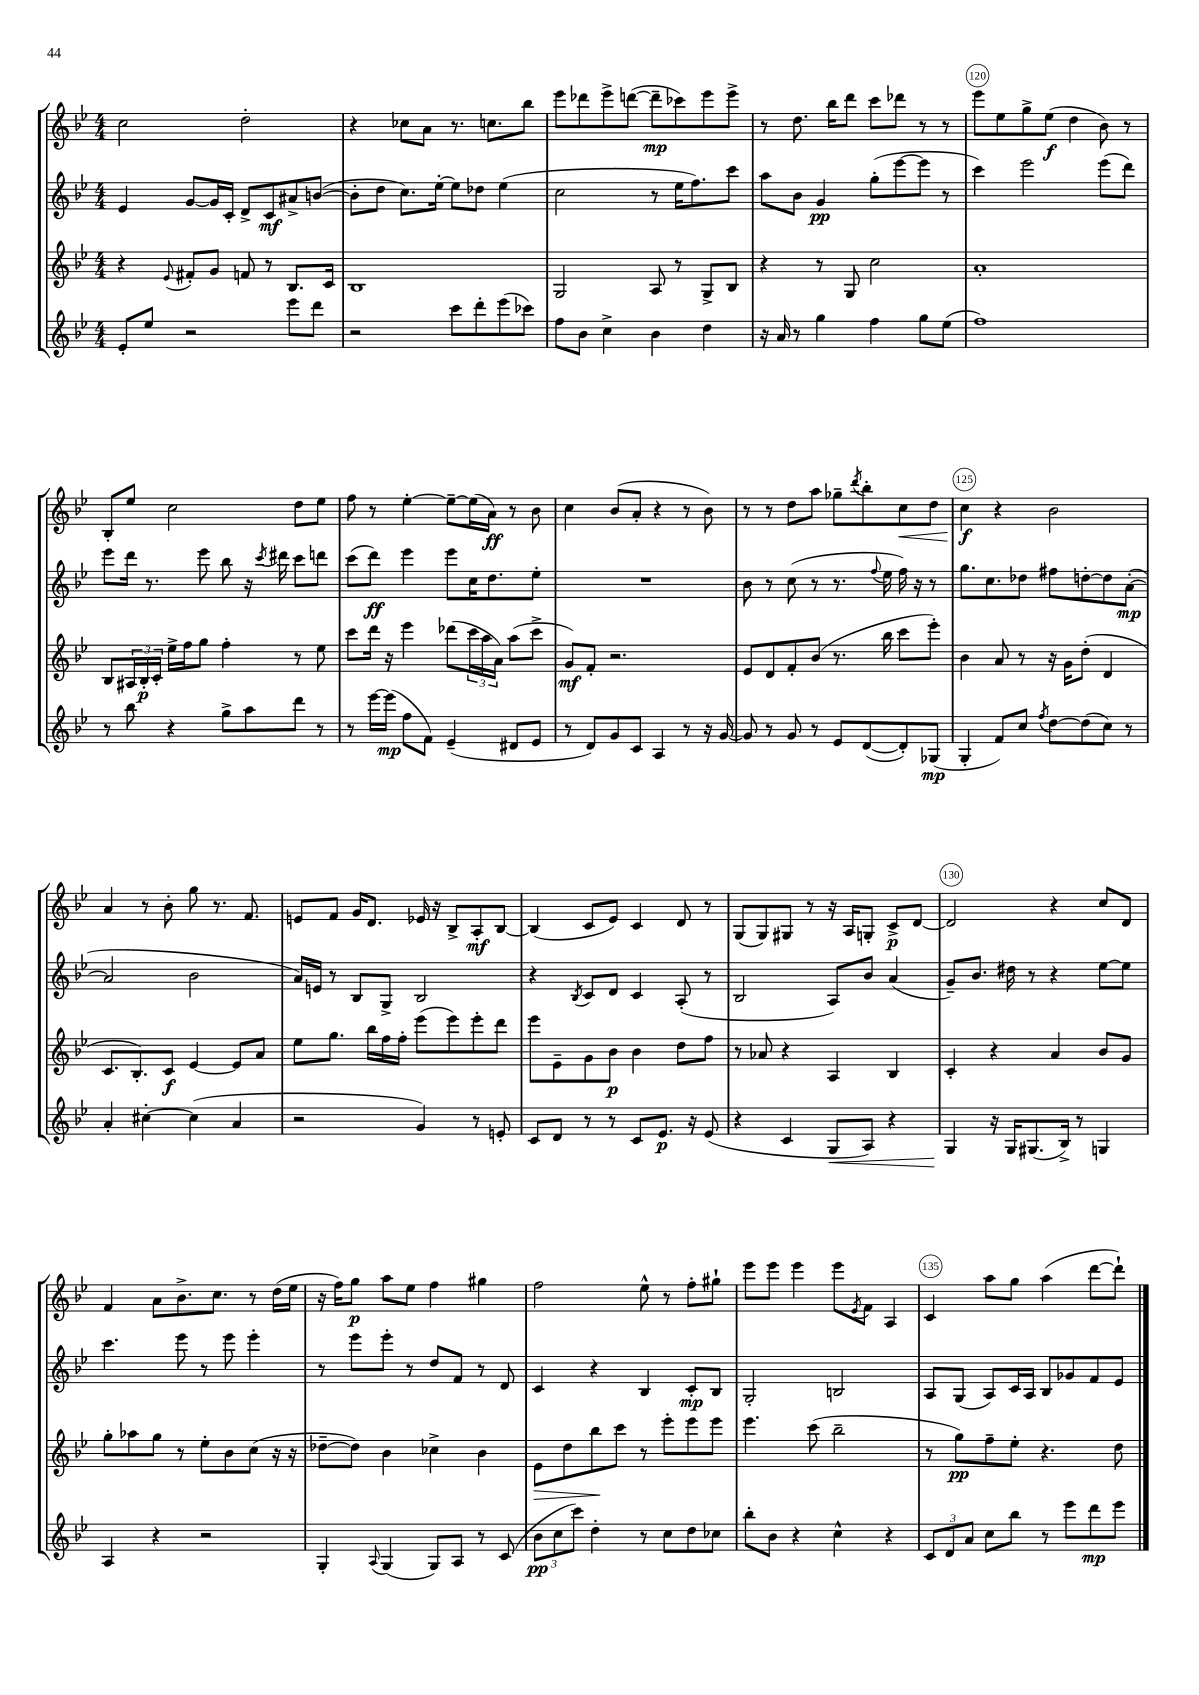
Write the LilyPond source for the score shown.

<<
\new StaffGroup <<
\new Staff = "s0" {
    \clef treble \key bes \major \numericTimeSignature \time 4/4
    c''2 d''2-. |
    r4 ces''8 a'8 r8. c''8. bes''8 |
    ees'''8 des'''8 ees'''8-> d'''8~( d'''8--\mp ces'''8) ees'''8 ees'''8-> |
    r8 d''8. bes''16 d'''8 c'''8 des'''8 r8 r8 |
    ees'''8 ees''8 g''8-> ees''8\f( d''4 bes'8) r8 |
    bes8-. ees''8 c''2 d''8 ees''8 |
    f''8 r8 ees''4~-. ees''8~-- ees''16( a'16\ff) r8 bes'8 |
    c''4 bes'8( a'8-. r4 r8 bes'8) |
    r8 r8 d''8 a''8 ges''8-- \acciaccatura { d'''8 } bes''8-. c''8\< d''8 |
    c''4\f\! r4 bes'2 |
    a'4 r8 bes'8-. g''8 r8. f'8. |
    e'8 f'8 g'16 d'8. ees'16 r16 bes8-> a8-.\mf bes8~ |
    bes4( c'8 ees'8) c'4 d'8 r8 |
    g8( g8) gis8 r8 r16 a16 g8-. c'8->\p d'8~ |
    d'2 r4 c''8 d'8 |
    f'4 a'8 bes'8.-> c''8. r8 d''16( ees''16 |
    r16 f''16) g''8\p a''8 ees''8 f''4 gis''4 |
    f''2 ees''8-^ r8 f''8-. gis''8-! |
    ees'''8 ees'''8 ees'''4 ees'''8 \acciaccatura { ees'8 } f'8 a4 |
    c'4 a''8 g''8 a''4( d'''8~ d'''8-!) \bar "|." |
}
\new Staff = "s1" {
    \clef treble \key bes \major \numericTimeSignature \time 4/4
    ees'4 g'8~ g'16 c'16-. d'8-> c'8\mf ais'8-> b'8~( |
    b'8-. d''8 c''8.) ees''16~-. ees''8 des''8 ees''4( |
    c''2 r8 ees''16 f''8.) c'''8 |
    a''8 bes'8 g'4\pp g''8-.( ees'''8~ ees'''8 r8 |
    c'''4) ees'''2 ees'''8( d'''8) |
    ees'''8 d'''16 r8. ees'''8 bes''8 r16 \acciaccatura { c'''8 } dis'''16 c'''8 d'''8 |
    c'''8( d'''8\ff) ees'''4 ees'''8 c''16 d''8. ees''8-. |
    R1 |
    bes'8 r8 c''8( r8 r8. \appoggiatura { f''8 } ees''16 f''16) r16 r8 |
    g''8. c''8. des''8 fis''8 d''8~-. d''8 a'8~-.\mp( |
    a'2 bes'2 |
    a'16) e'16 r8 bes8 g8-> bes2 |
    r4 \acciaccatura { bes8 } c'8 d'8 c'4 a8-.( r8 |
    bes2 a8) bes'8 a'4( |
    g'8--) bes'8. dis''16 r8 r4 ees''8~ ees''8 |
    c'''4. ees'''8 r8 ees'''8 ees'''4-. |
    r8 ees'''8 ees'''8-. r8 d''8 f'8 r8 d'8 |
    c'4 r4 bes4 c'8-.\mp bes8 |
    g2-. b2 |
    a8 g8( a8) c'16 a16 bes8 ges'8 f'8 ees'8 \bar "|." |
}
\new Staff = "s2" {
    \clef treble \key bes \major \numericTimeSignature \time 4/4
    r4 \appoggiatura { ees'8 } fis'8-. g'8 f'8 r8 bes8. c'16 |
    bes1 |
    g2 a8 r8 g8-> bes8 |
    r4 r8 g8 c''2 |
    a'1-. |
    bes8 \tuplet 3/2 { ais16 bes16-.\p c'16-. } ees''16-> f''16 g''8 f''4-. r8 ees''8 |
    c'''8 d'''16 r16 ees'''4 des'''8( \tuplet 3/2 { c'''16 a''16 a'16) } a''8( c'''8-> |
    g'8\mf) f'8-. r2. |
    ees'8 d'8 f'8-. bes'8( r8. bes''16 c'''8 ees'''8-.) |
    bes'4 a'8 r8 r16 g'16 d''8-.( d'4 |
    c'8. bes8.-.) c'8\f ees'4~ ees'8 a'8 |
    ees''8 g''8. bes''16 f''16 f''16-. ees'''8( ees'''8) ees'''8-. d'''8 |
    ees'''8 ees'8-- g'8 bes'8\p bes'4 d''8 f''8 |
    r8 aes'8 r4 a4 bes4 |
    c'4-. r4 a'4 bes'8 g'8 |
    g''8-. aes''8 g''8 r8 ees''8-. bes'8 c''8( r16 r16 |
    des''8~-- des''8) bes'4 ces''4-> bes'4 |
    ees'8\> d''8 bes''8\! c'''8 r8 ees'''8-. ees'''8 ees'''8 |
    ees'''4. c'''8( bes''2-- |
    r8 g''8\pp) f''8-- ees''8-. r4. d''8 \bar "|." |
}
\new Staff = "s3" {
    \clef treble \key bes \major \numericTimeSignature \time 4/4
    ees'8-. ees''8 r2 ees'''8 d'''8 |
    r2 c'''8 d'''8-. ees'''8( ces'''8) |
    f''8 bes'8 c''4-> bes'4 d''4 |
    r16 a'16 r8 g''4 f''4 g''8 ees''8( |
    f''1) |
    r8 bes''8 r4 g''8-> a''8 d'''8 r8 |
    r8 ees'''16~ ees'''16\mp( f''8 f'8) ees'4--( dis'8 ees'8 |
    r8 d'8) g'8 c'8 a4 r8 r16 g'16~ |
    g'8 r8 g'8 r8 ees'8 d'8~( d'8-.) ges8\mp( |
    g4-. f'8) c''8 \acciaccatura { f''8 } d''8~ d''8( c''8) r8 |
    a'4-. cis''4~-. cis''4( a'4 |
    r2 g'4) r8 e'8-. |
    c'8 d'8 r8 r8 c'8 ees'8.\p r16 ees'8( |
    r4 c'4 g8\< a8) r4 |
    g4\! r16 g16 gis8.( bes16->) r8 g4 |
    a4 r4 r2 |
    g4-. \appoggiatura { a8 } g4( g8) a8 r8 c'8( |
    \tuplet 3/2 { bes'8\pp c''8 c'''8) } d''4-. r8 c''8 d''8 ces''8 |
    bes''8-. bes'8 r4 c''4-^ r4 |
    \tuplet 3/2 { c'8 d'8 a'8 } c''8 bes''8 r8 ees'''8 d'''8\mp ees'''8 \bar "|." |
}
>>
>>
\layout { \context { \Score currentBarNumber = #116 \override BarNumber.break-visibility = ##(#f #t #t) barNumberVisibility = #(every-nth-bar-number-visible 5) \override BarNumber.stencil = #(make-stencil-circler 0.1 0.3 ly:text-interface::print) } }
